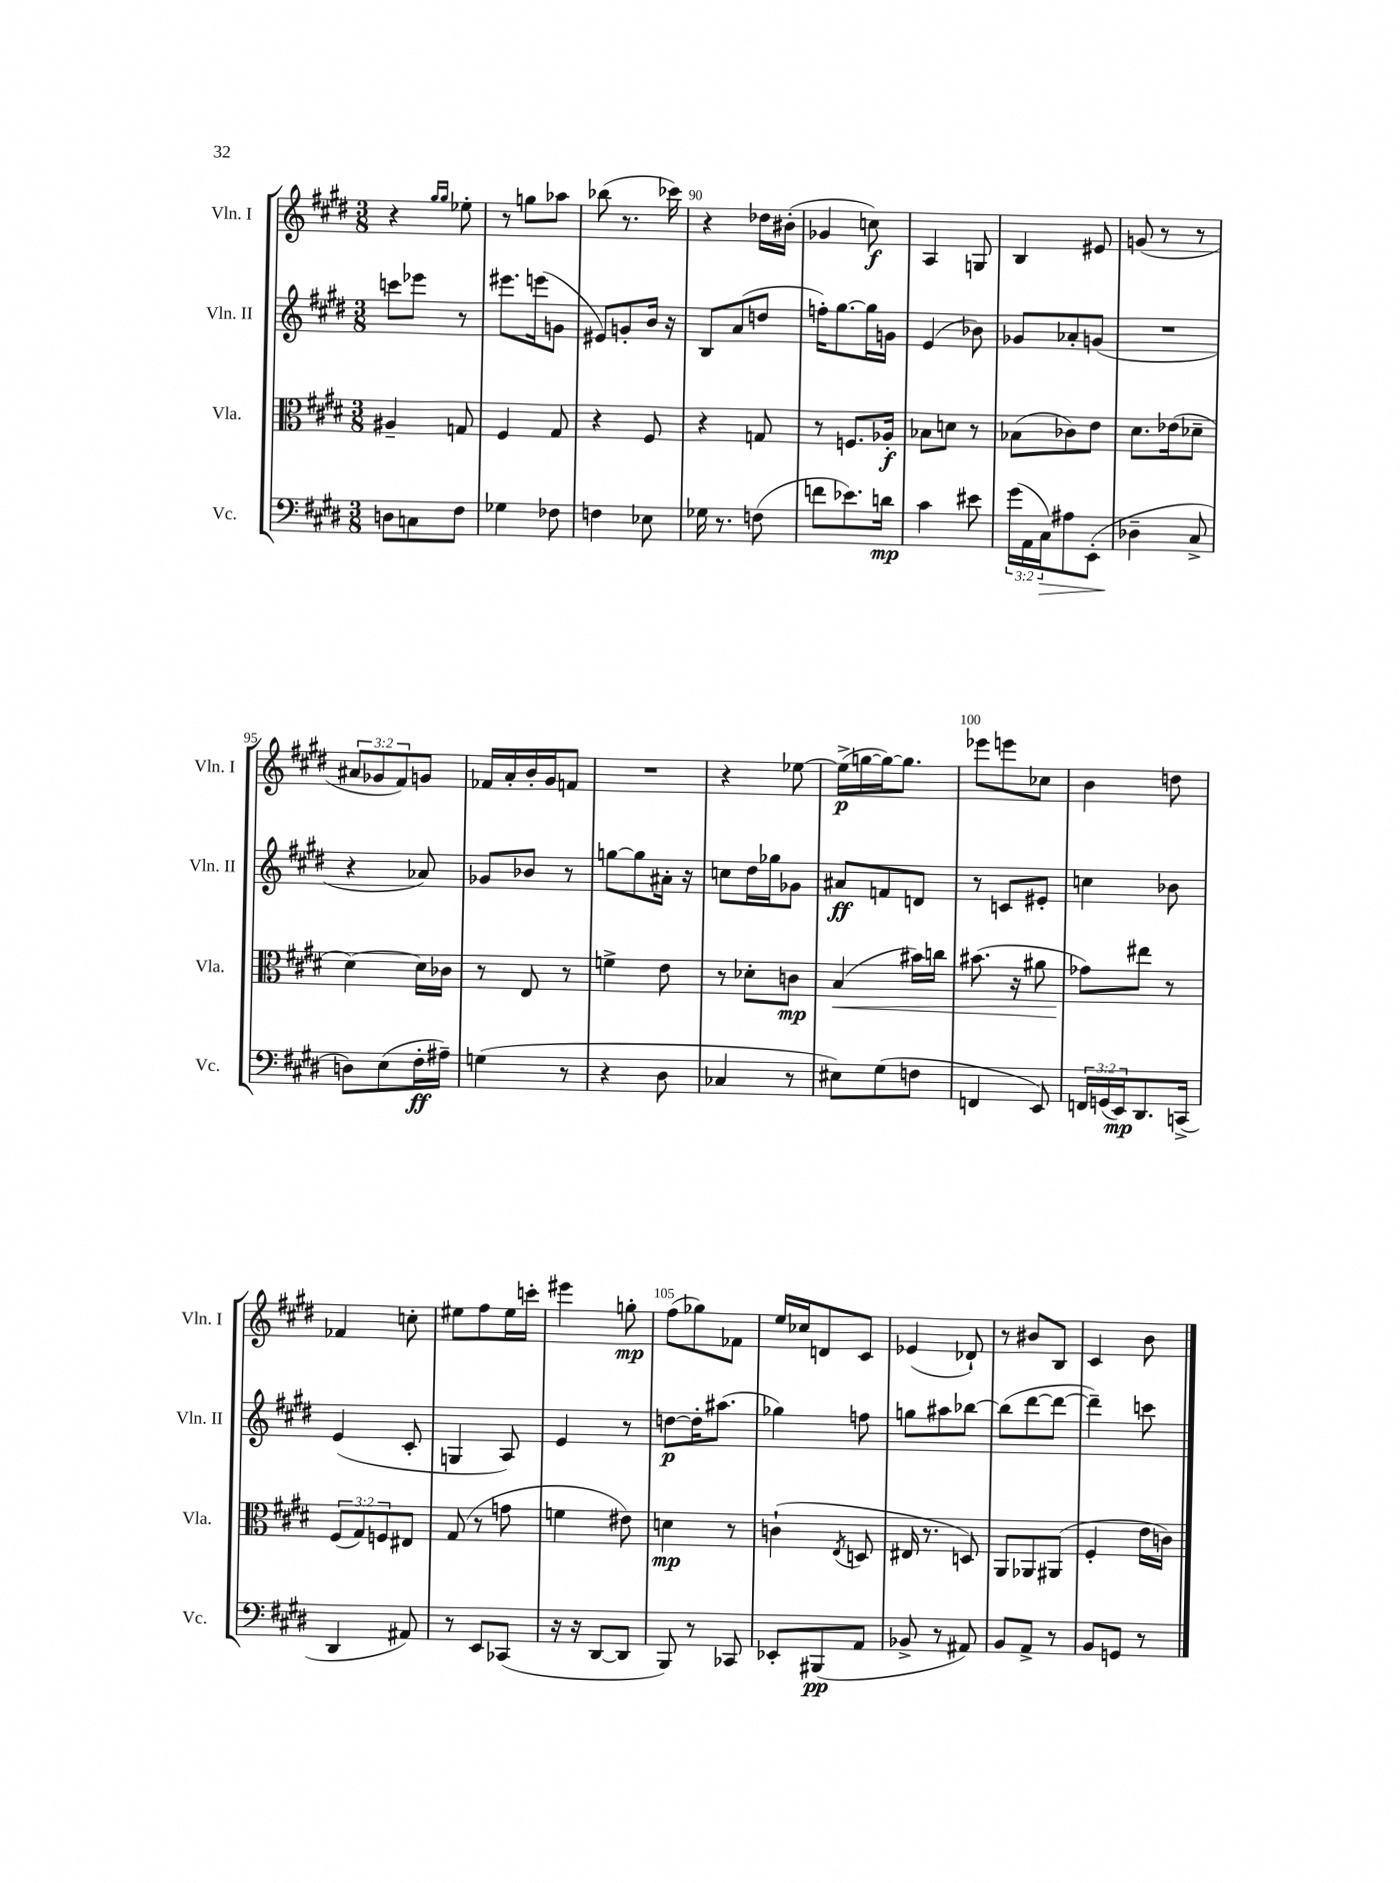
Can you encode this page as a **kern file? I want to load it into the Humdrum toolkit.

**kern	**kern	**kern	**kern
*staff4	*staff3	*staff2	*staff1
*clefF4	*clefC3	*clefG2	*clefG2
*k[f#c#g#d#]	*k[f#c#g#d#]	*k[f#c#g#d#]	*k[f#c#g#d#]
*M3/8	*M3/8	*M3/8	*M3/8
8D	4A#~	8ccc	4r
8C	.	8eee-	.
.	.	.	16qqgg#
.	.	.	16qqgg#
8F#	8G	8r	8ee-'
=	=	=	=
4G-	4F#	8.eee#	8r
.	.	.	8gg
.	.	(16eee	.
8F-	8G#	8g	8aa-
=	=	=	=
4F	4r	8e#)	(8bb-
.	.	8g'	8.r
8E-	8F#	16b	.
.	.	16r	16ccc-)
=	=	=	=
16G-	4r	8B	4r
8.r	.	.	.
.	.	(8a	.
(8F	8G	8dd	16dd-
.	.	.	(16b#'
=	=	=	=
8f	8r	16ff')	4g-
.	.	[8.gg#	.
8.e-)	8.F	.	.
.	.	16gg#]	8cc)
16d	16A-'	16g	.
=	=	=	=
4c#	8B-	(4e	4A
.	8d	.	.
8e#	8r	8b-)	8G
=	=	=	=
(24g#	(8B-	8g-	4B
24AA	.	.	.
24C#)	.	.	.
8A#	8c-)	8a-'	.
(8EE'	8e	(8g	8e#
=	=	=	=
4D-~	8.d#	4.r	(8g
.	.	.	8r
.	(16e-	.	.
8C#^	8d-~	.	8r
=	=	=	=
8D)	[4d#)	4r	12a#
.	.	.	12g-
(8E	.	.	.
.	.	.	12f#)
16F#'	16d#]	8a-)	8g
16A#~)	16c-	.	.
=	=	=	=
(4G	8r	8g-	16f-
.	.	.	16a'
.	8E	8b-	16b'
.	.	.	16g#
8r	8r	8r	8f
=	=	=	=
4r	4f^	[8gg	4.r
.	.	8gg]	.
8D#	8e	16a#'	.
.	.	16r	.
=	=	=	=
4C-	8r	8cc	4r
.	8d-'	16dd#	.
.	.	16gg-	.
8r	8c	8g-	[8ee-
=	=	=	=
8E#)	(4B	8a#	(16ee-^]
.	.	.	[16gg
(8G#	.	8f	16gg_)
.	.	.	8.gg]
8F	16b#)	8d	.
.	16cc	.	.
=	=	=	=
4FF	(8.b#	8r	8eee-
.	.	8c	8eee
.	16r	.	.
8EE)	8a#	8e#'	8cc-
=	=	=	=
24FF	8g-)	4cc	4b
(24GG	.	.	.
24EE)	.	.	.
8.DD#	8ee#	.	.
.	8r	8b-	8dd
(16CC^	.	.	.
=	=	=	=
4DD#	(12F#	(4e	4f-
.	12G#)	.	.
.	12F	.	.
8AA#)	8E#	8c#'	8cc'
=	=	=	=
8r	(8G#	4G	8ee#
8EE	8r	.	8ff#
(8CC-	8g	8A)	16ee#
.	.	.	16ccc'
=	=	=	=
16r	4f	4e	4eee#
16r	.	.	.
[8DD#	.	.	.
8DD#]	8e#)	8r	8gg'
=	=	=	=
8BBB)	4d	[8dd	(8ff#
8r	.	16dd']	8gg-)
.	.	(8.aa#	.
8CC-	8r	.	8f-
=	=	=	=
8EE-'	(4c`	4gg-)	16ee
.	.	.	16cc-
(8BBB#	.	.	8d
.	8qE	.	.
8AA	8D	8ff	8c#
=	=	=	=
8BB-^	16E#	8gg	(4e-
.	8.r	.	.
8r	.	8aa#	.
8AA#)	8D)	[8bb-	8d-`)
=	=	=	=
8BB	8AA	(8bb-]	8r
8AA^	8AA-	[8ddd#	8b#
8r	(8AA#	8ddd#_	8B
=	=	=	=
8BB	4F#'	4ddd#~])	4c#
8GG	.	.	.
8r	16e	8ccc	8b
.	16c)	.	.
==	==	==	==
*-	*-	*-	*-
